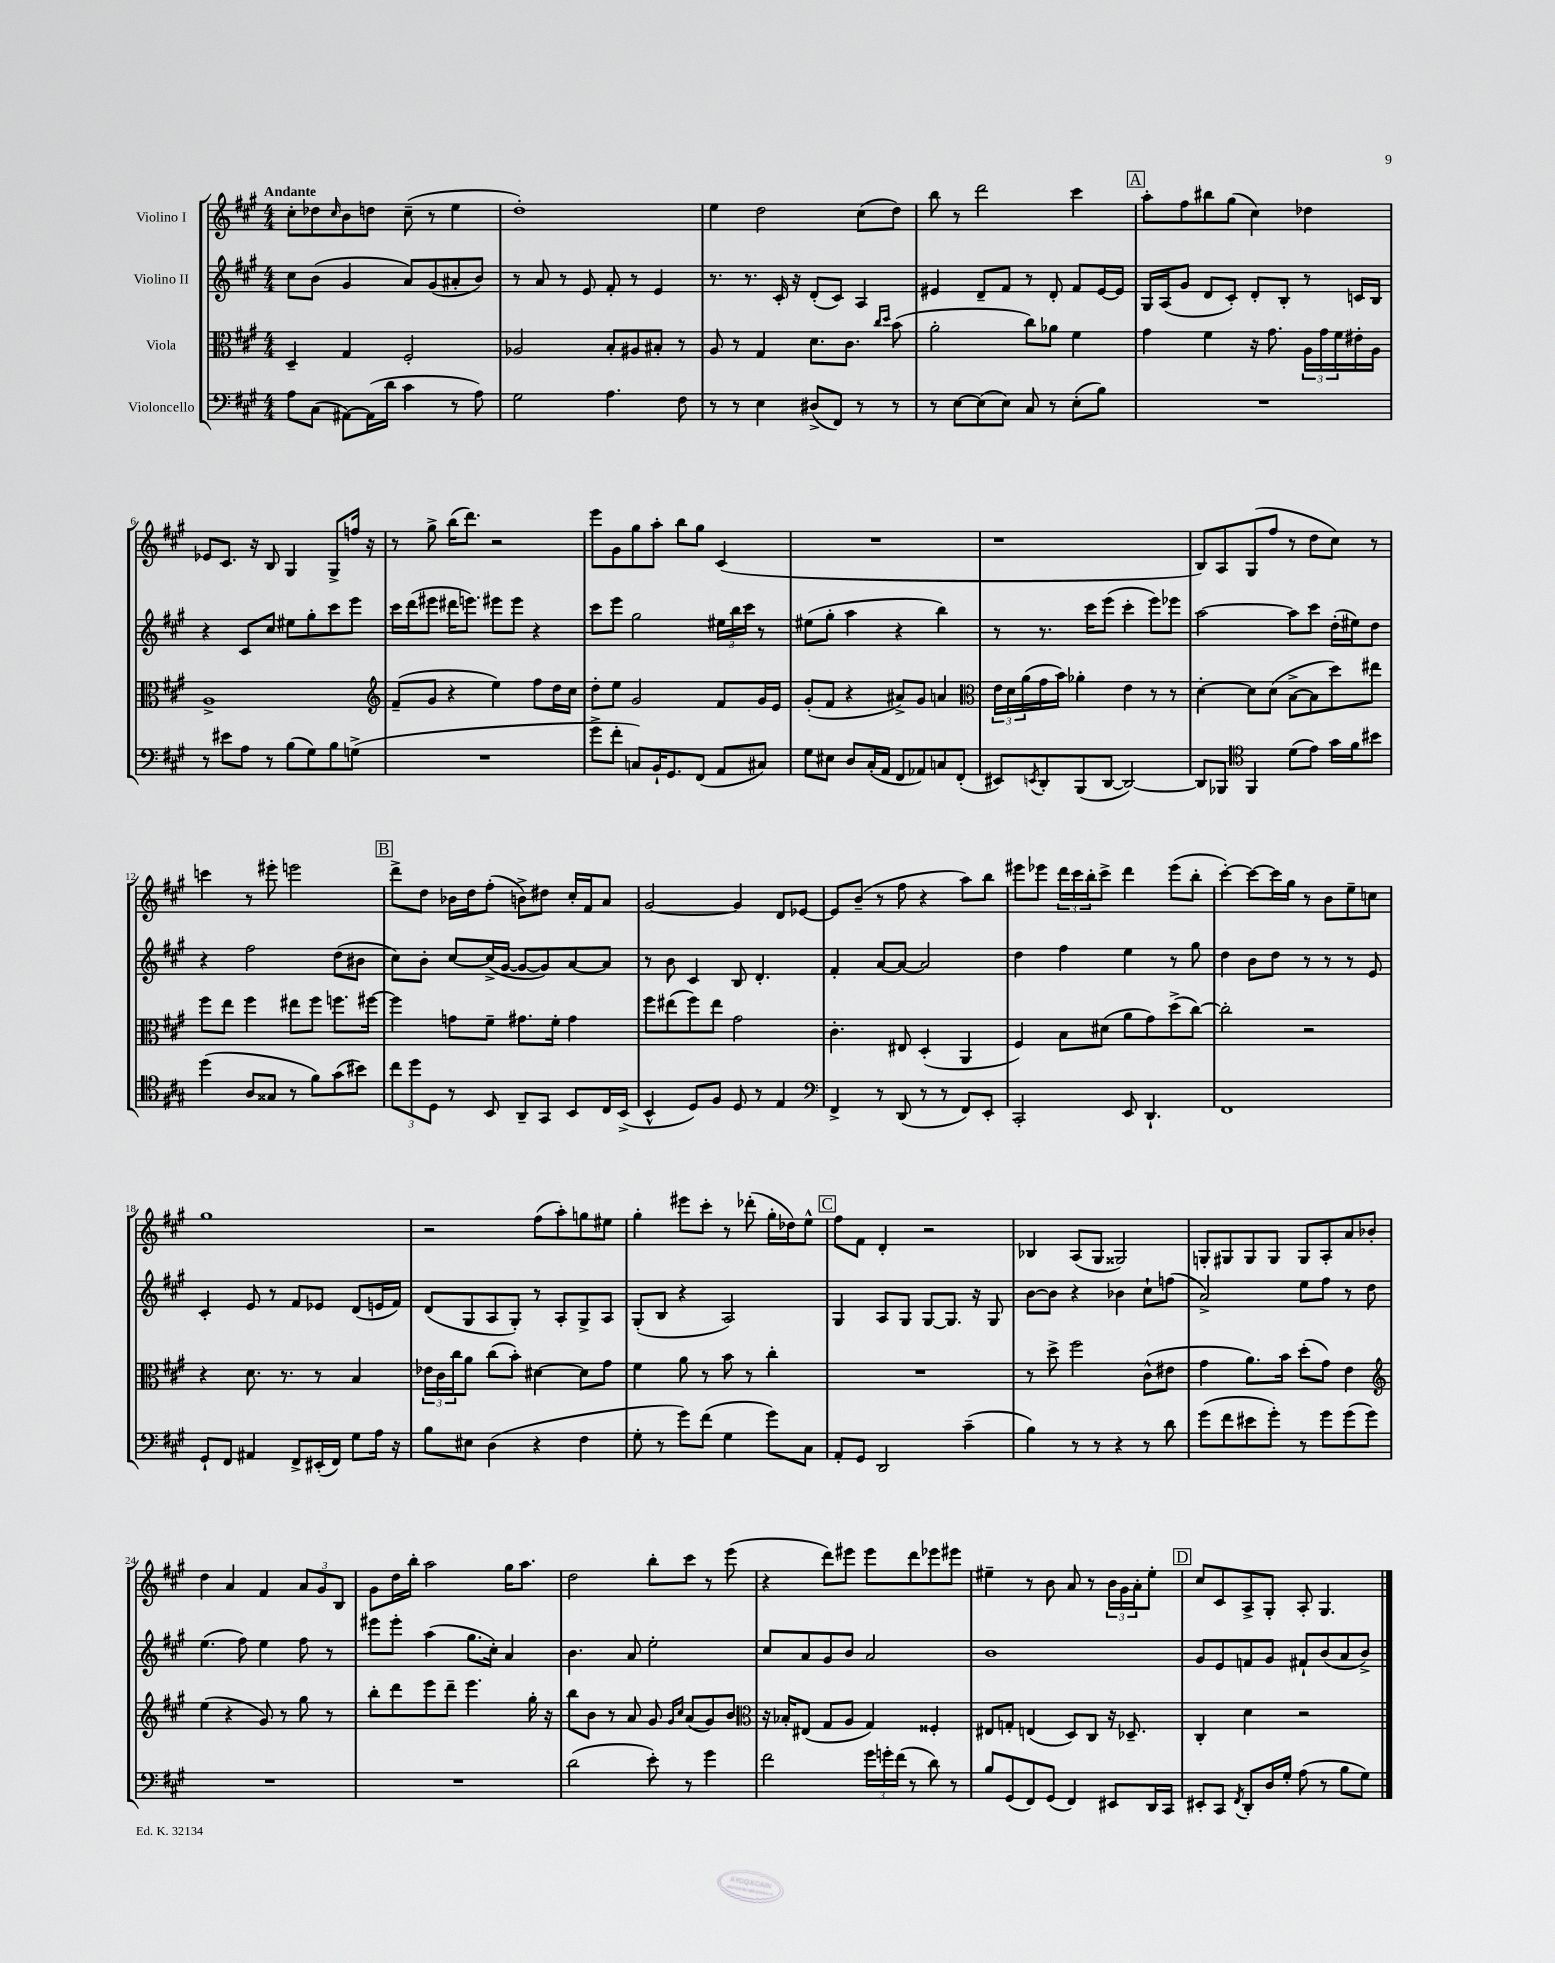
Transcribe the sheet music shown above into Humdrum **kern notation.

**kern	**kern	**kern	**kern
*staff4	*staff3	*staff2	*staff1
*clefF4	*clefC3	*clefG2	*clefG2
*k[f#c#g#]	*k[f#c#g#]	*k[f#c#g#]	*k[f#c#g#]
*M4/4	*M4/4	*M4/4	*M4/4
8A	4D~	8cc#	8cc#'
(8C#	.	(8b	8dd-
.	.	.	16qqcc#
[8AA#)	4G#	4g#	8b
(16AA#]	.	.	8dd
16d	.	.	.
4c#	2F#'	8a)	(8cc#~
.	.	(8g#	8r
8r	.	8a#'	4ee
8A)	.	8b)	.
=	=	=	=
2G#	2A-	8r	1dd')
.	.	8a	.
.	.	8r	.
.	.	8e	.
4.A	8B'	8f#'	.
.	8A#	8r	.
.	8B#'	4e	.
8F#	8r	.	.
=	=	=	=
8r	8A	8.r	4ee
8r	8r	.	.
.	.	8.r	.
4E	4G#	.	2dd
.	.	16c#'	.
.	.	16r	.
(8D#^	8.d	(8d'	.
8FF#)	.	8c#)	.
.	8.c#	.	.
8r	.	4A	(8cc#
.	16qqcc#	.	.
.	16qqdd	.	.
8r	(8b	.	8dd)
=	=	=	=
8r	2a'	4e#	8bb
[8E	.	.	8r
(8E]	.	8d~	2ddd
8E)	.	8f#	.
8C#	8cc#)	8r	.
8r	8a-	8d'	.
(8E'	4f#	8f#	4ccc#
8B)	.	[16e#	.
.	.	16e#]	.
=	=	=	=
1r	4g#	16G#	8aa'
.	.	(16A	.
.	.	8g#	8ff#
.	4f#	8d	8bb#
.	.	8c#')	(8gg#
.	16r	8d'	4cc#)
.	8.g#	.	.
.	.	8B'	.
.	24A	8r	4dd-
.	24g#	.	.
.	24f#	.	.
.	16e#'	16c	.
.	16A	16B	.
=	=	=	=
8r	1A^	4r	8e-
8e#	.	.	8.c#
8A	.	8c#	.
.	.	.	16r
8r	.	8cc#	8B
(8B	.	8ee#	4G#
8G#)	.	8gg#'	.
8B	.	8ccc#	8G#^
(8G^	.	8eee	16ff
.	.	.	16r
=	=	=	=
*	*clefG2	*	*
1r	(8f#~	16ccc#	8r
.	.	(16ddd	.
.	8g#	8eee#	8gg#^
.	4r	16ddd#	(16bb
.	.	8.eee)	8.ddd)
.	4ee)	8eee#	2r
.	.	8eee#	.
.	8ff#	4r	.
.	16dd	.	.
.	16cc#	.	.
=	=	=	=
8g#^	8dd'	8ccc#	8eee
8f#'	8ee	8eee	8g#
8C)	2g#	2gg#	8gg#
16BB`	.	.	8aa'
8.GG#	.	.	.
.	.	.	8bb
(8FF#	.	.	8gg#
8AA	8f#	24ee#	(4c#
.	.	24bb	.
.	.	24ccc#	.
8C#)	16g#	8r	.
.	16e	.	.
=	=	=	=
8G#	(8g#'	(8ee#	1r
8E#	8f#	8gg#'	.
8D	4r	4aa	.
(16C#'	.	.	.
16AA	.	.	.
8FF#	8a#^)	4r	.
8AA-)	8g#	.	.
8C	4a	4bb)	.
(8FF#'	.	.	.
=	=	=	=
*	*clefC3	*	*
8EE#)	24e	8r	1r
.	24d	.	.
.	(24a	.	.
8qEE	.	.	.
8DD'	16g#	8.r	.
.	16b)	.	.
(8BBB	4a-'	.	.
.	.	16ccc#	.
[8DD	.	(8eee	.
2DD_)	4e	4ccc#'	.
.	8r	8eee)	.
.	8r	8eee-	.
=	=	=	=
8DD]	[4d'	[2aa	8B)
8BBB-	.	.	8A
*clefC4	*	*	*
4FF#	8d]	.	(8G#
.	(8d	.	8ff#
(8d	[8B^	8aa]	8r
8e)	8B]	8ccc#	8dd
16g#	8dd)	(16dd'	8cc#)
16f#	.	16ee#)	.
8b#	8ee#	8dd	8r
=	=	=	=
(4dd	8ff#	4r	4ccc
.	8ee	.	.
8A	4ff#	2ff#	8r
8G##	.	.	8eee#'
8r	8ee#	.	2eee
8f#)	8ff#	.	.
(8g#	8.ff	(8dd	.
8b#)	.	8b#	.
.	[16ff#	.	.
=	=	=	=
12cc#	4ff#]	8cc#)	8ddd^
12dd	.	.	.
.	.	8b'	8dd
12D	.	.	.
8r	8g	[8cc#	16b-
.	.	.	16dd
8BB	8f#~	(16cc#^]	(8ff#'
.	.	[16g#	.
8AA~	8.g#	8g#_	8b^)
8GG#	.	8g#])	8dd#
.	16f#'	.	.
8BB	4g#	[8a	16cc#'
.	.	.	16f#
16C#	.	8a]	8a
(16BB^	.	.	.
=	=	=	=
4BB^^	8ff#	8r	[2g#
.	(8ee#	8b	.
8D)	8ff#)	4c#	.
8F#	8ee#	.	.
8D	2g#	8B	4g#]
8r	.	4.d'	.
4E	.	.	8d
.	.	.	[8e-
=	=	=	=
*clefF4	*	*	*
4FF#^	4.c#'	4f#'	8e-]
.	.	.	(8b~
8r	.	[8a	8r
(8DD	8E#	8a_	8ff#
8r	(4D'	2a]	4r
8r	.	.	.
8FF#)	4AA	.	8aa)
8EE'	.	.	8bb
=	=	=	=
2CC#'	4F#)	4dd	8eee#
.	.	.	8eee-
.	8B	4ff#	24ddd
.	.	.	24ccc#
.	.	.	24bb'
.	(8d#	.	8ccc#^
8EE	8a	4ee	4ddd
4.DD`	8g#)	.	.
.	(8dd^	8r	(8eee-
.	[8cc#)	8gg#	8bb'
=	=	=	=
1FF#	2cc#']	4dd	[4ccc#')
.	.	8b	8ccc#_
.	.	8dd	16ccc#]
.	.	.	16gg#
.	2r	8r	8r
.	.	8r	8b
.	.	8r	8ee~
.	.	8e	8cc
=	=	=	=
8GG#`	4r	4c#'	1gg#
8FF#	.	.	.
4AA#	8.d	8e	.
.	.	8r	.
.	8.r	.	.
8FF#^	.	8f#	.
(16EE#'	8r	8e-	.
16FF#)	.	.	.
8G#	4B	(8d	.
16A	.	16e	.
16r	.	16f#)	.
=	=	=	=
8B	24e-	(8d	2r
.	24c#	.	.
.	24cc#	.	.
8E#	8a	8G#	.
(4D	(8cc#	8A	.
.	8b')	8G#')	.
4r	[4d#	8r	(8ff#
.	.	8A'	8aa')
4F#	8d#]	8G#^	8gg
.	8g#	8A	8ee#
=	=	=	=
8G#'	4f#	(8G#'	4gg#'
8r	.	8B	.
8g#)	8a	4r	8eee#
(8f#	8r	.	8ccc#'
4G#	8b	2A)	8r
.	8r	.	(8ddd-'
8g#)	4cc#'	.	16gg#'
.	.	.	16dd-)
8C#	.	.	8ee^^
=	=	=	=
8AA'	1r	4G#	8ff#
8GG#	.	.	8f#
2DD	.	8A	4d'
.	.	8G#	.
.	.	[8G#	2r
.	.	8.G#]	.
(4c#~	.	.	.
.	.	16r	.
.	.	8G#	.
=	=	=	=
4B)	8r	[8b	4B-
.	8dd^	8b]	.
8r	2ff#	4r	(8A
8r	.	.	8G#
4r	.	4b-	2G##)
8r	(8c#^^	8cc#`	.
8d	8e#	(8ff	.
=	=	=	=
(8g#	4g#	2a^)	8G'
8f#	.	.	8G#
8e#	8.a)	.	8G#
8g#')	.	.	8G#
.	16b	.	.
8r	(8dd'	8ee	8G#
8g#	8g#)	8ff#	8A'
(8g#	4e	8r	8a
8g#)	.	8dd	8b-'
=	=	=	=
*	*clefG2	*	*
1r	(4ee	(4.ee	4dd
.	4r	.	4a
.	.	8ff#)	.
.	8g#)	4ee	4f#
.	8r	.	.
.	8gg#	8ff#	12a
.	.	.	12g#
.	8r	8r	.
.	.	.	12B
=	=	=	=
1r	8bb'	8eee#	8g#
.	8ddd	8eee#'	16dd
.	.	.	16bb'
.	8eee	(4aa	2aa
.	8ddd~	.	.
.	4.eee	8.gg#	.
.	.	16cc#')	.
.	.	4a	16gg#
.	.	.	8.aa
.	16gg#'	.	.
.	16r	.	.
=	=	=	=
(2d	8bb	4.b	2dd
.	8b	.	.
.	8r	.	.
.	8a	8a	.
8e')	8g#	2ee'	8bb'
.	16qqg#	.	.
.	16qqcc#	.	.
8r	(8a	.	8ccc#
4g#	8g#)	.	8r
.	8b	.	(8eee
=	=	=	=
*	*clefC3	*	*
2f#	16r	8cc#	4r
.	16B-'	.	.
.	(8E#	8a	.
.	8G#	8g#	8ddd)
.	8A	8b	8eee#
24g#	4G#)	2a	8eee#
24g'	.	.	.
(24f#	.	.	.
8r	.	.	8ddd
8d)	4F##'	.	8eee-
8r	.	.	8eee#
=	=	=	=
8B	8E#	1b	4ee#~
(8GG#	8G'	.	.
8FF#)	(4E	.	8r
(8GG#	.	.	8b
4FF#)	8D)	.	8a
.	8C#	.	8r
8EE#	16r	.	24b
.	.	.	24g#
.	8.D-~	.	.
.	.	.	24a'
16DD	.	.	8ee#'
16CC#	.	.	.
=	=	=	=
8EE#'	4C#'	8g#	8cc#
8CC#	.	8e	8c#
8qFF#	.	.	.
8DD'	4d	8f	8A^
16D	.	8g#	8G#'
16G#'	.	.	.
(8A	2r	8f#`	8A'
8r	.	(8b	4.G#
8B	.	8a	.
8G#)	.	8b^)	.
==	==	==	==
*-	*-	*-	*-
